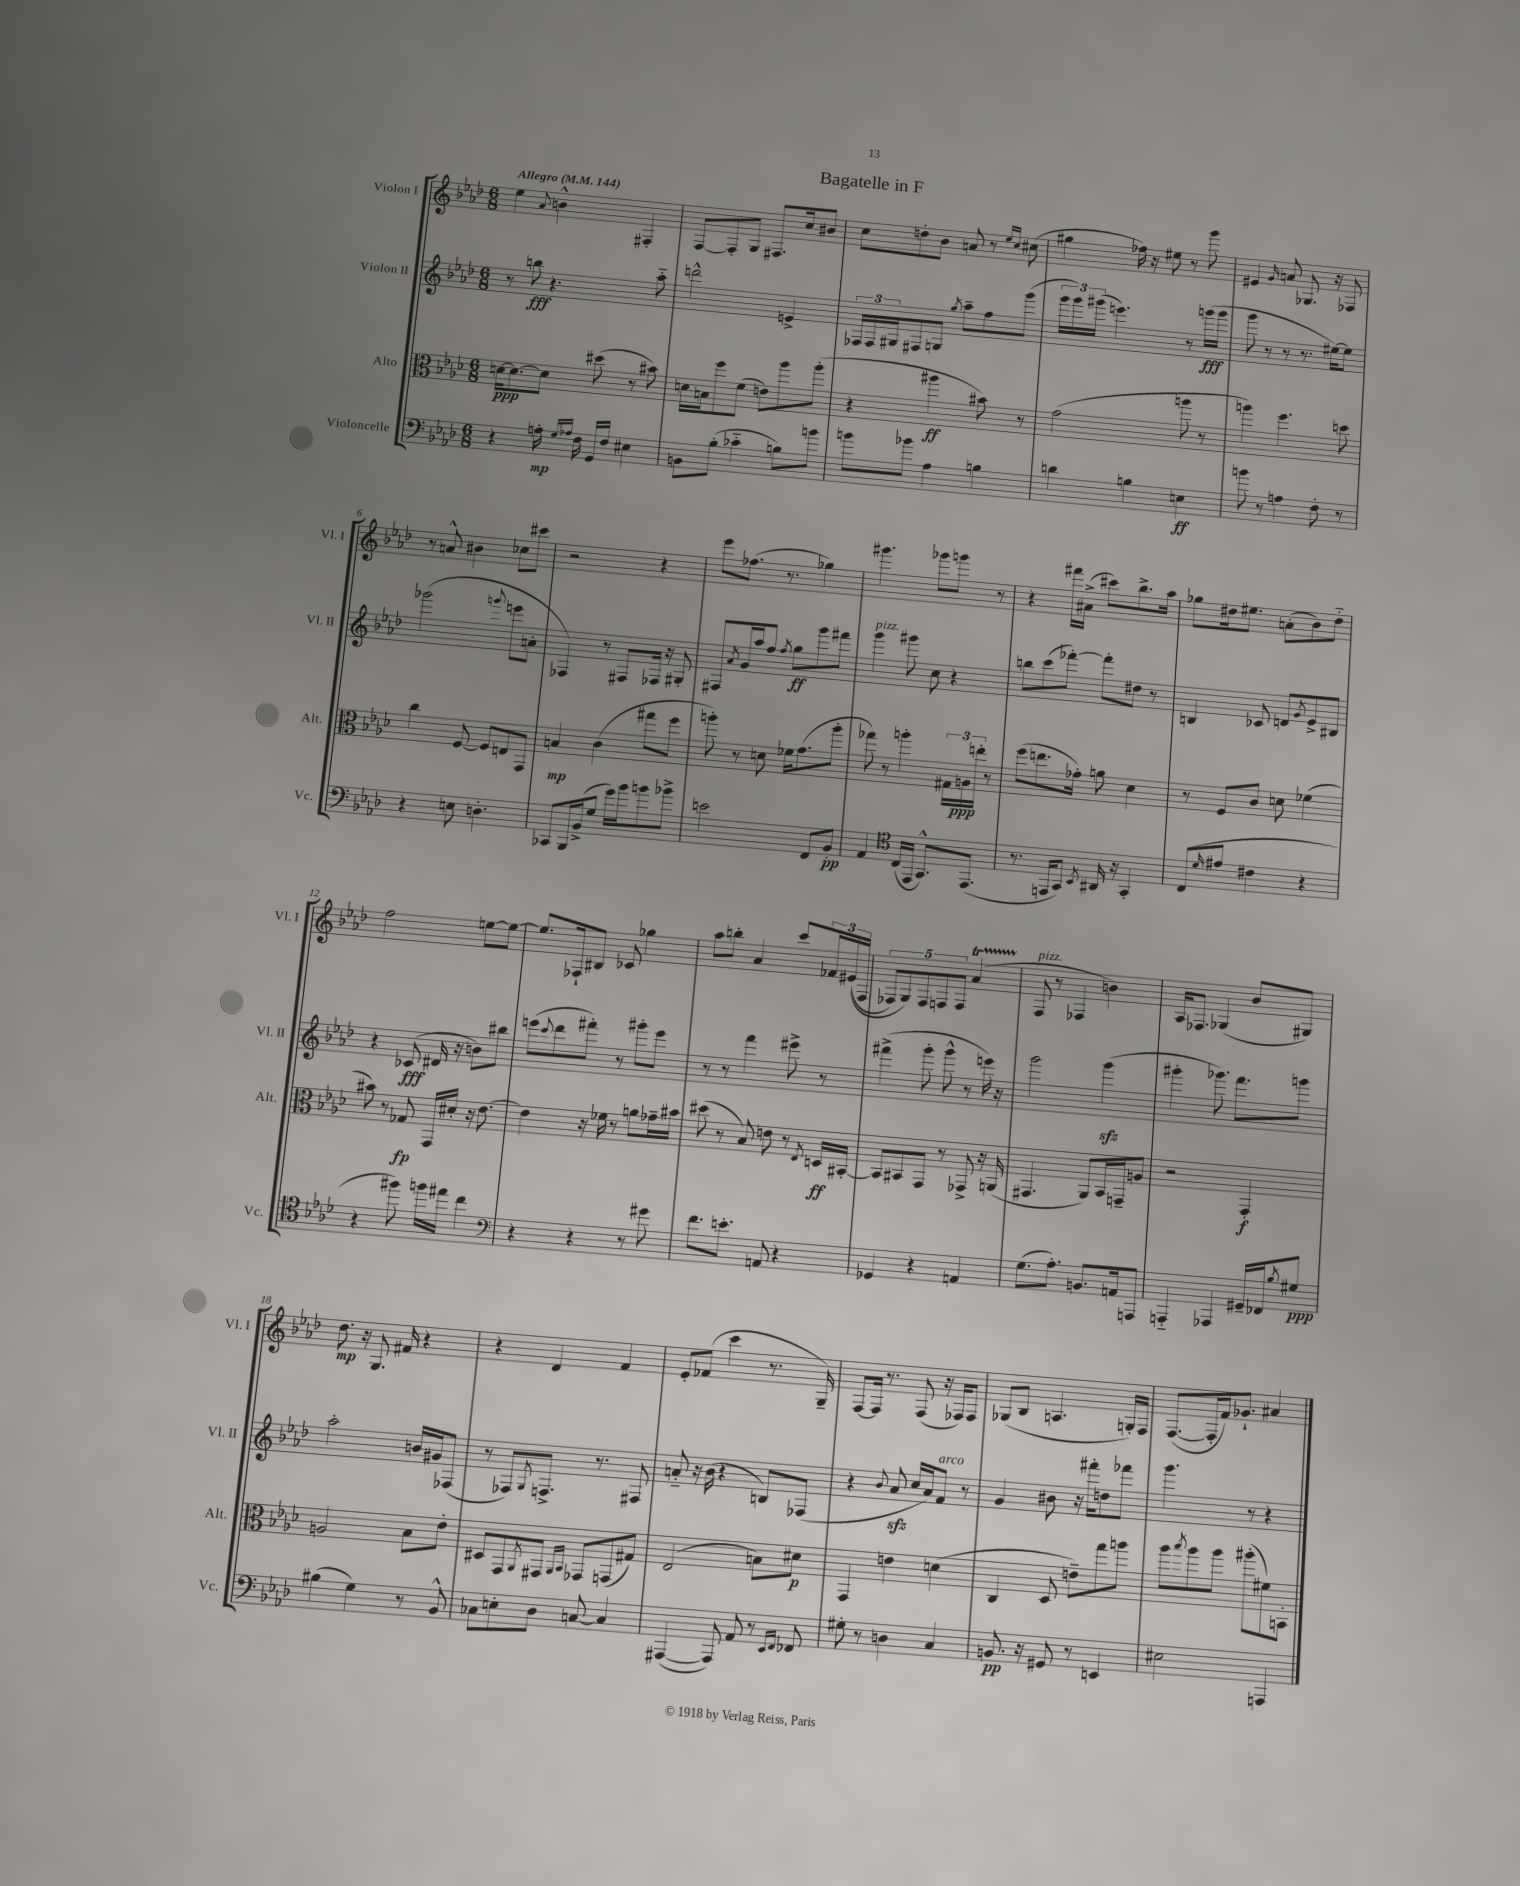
\header { title = "Bagatelle in F" }
<<
\new StaffGroup <<
\new Staff = "s0" \with { instrumentName = "Violon I" shortInstrumentName = "Vl. I" } {
    \clef treble \key aes \major \numericTimeSignature \time 6/8 \tempo "Allegro" 4 = 144
    ees''4 \appoggiatura { aes'8 } b'4-^ fis4-. |
    f8~ f8-. g8 fis8. c''16 bis'8 |
    c''8 d''8-. bes'8 a'8 r8 \grace { ees''16 c''16 } cis''8( |
    gis''4 fes''16) r16 eis''8 r8 g'''8 |
    eis'4 \grace { g'16 } a'8 ges8. r16 fes8 |
    r8 a'8-^ bis'4 ces''8 cis'''8 |
    r2 r4 |
    ees'''8 fes''8.( r8. ges''4) |
    gis'''4. ges'''8 g'''8 r8 |
    r4 fis'''16 ais'16->( cis'''8) bes''8.-> aes''16 |
    ges''8 dis''16 eis''8. a'8-.( bes'8) dis''8-_ |
    f''2 e''8~ e''8~ |
    e''8. fes16-! bis8 ces'8 ges''4 |
    aes''8 b''8-. aes'4 c'''8 \tuplet 3/2 { fes'16 eis'16(\( f16 } |
    \tuplet 5/4 { fes8) g8\) fes8 f8 f8 } aes'4\startTrillSpan( |
    f8\stopTrillSpan^\markup { \italic "pizz." } r8 fes4 b'4) |
    aes16 fes8. ges4( bes'8 gis8) |
    des''8.\mp r16 g8. fis'16 r4 |
    r4 des'4 f'4 |
    ees'8-. fes'8( c'''4 r8. g16--) |
    f8~ f16 r8. f8( r16 fes16) fes8 |
    ges8( bes8 a4. g16-.) f16 |
    f8.~( f16-. f'16) ges'8.-! ais'4 \bar "|." |
}
\new Staff = "s1" \with { instrumentName = "Violon II" shortInstrumentName = "Vl. II" } {
    \clef treble \key aes \major \numericTimeSignature \time 6/8
    r8 b''8\fff r4. aes''8-_ |
    d'''2-^ e'4-> |
    \tuplet 3/2 { fes16 fes16 gis16 } fis8 g8 \acciaccatura { g''8 } aes''8-- f''8 g'''8( |
    \tuplet 3/2 { g'''16 g'''16) gis'''16( } e'''4.) r8 g'''16\fff( g'''16 |
    g'''8 r8 r8 r8. eis''16~) eis''8 |
    ges'''2( \appoggiatura { g'''8 } e'''8 a'8-. |
    fes4) r8 fis8 fes16 r16 gis8-. |
    fis8 \acciaccatura { aes'8 } g'16 aes''16 f''8 \acciaccatura { f''8 } g''8\ff g'''8 fis'''8 |
    g'''4^\markup { \italic "pizz." } gis'''8 c''8 r4 |
    b''8 c'''8( fes'''8~-.) fes'''8-. dis''8 r8 |
    b4 ces'8 d'8 \acciaccatura { g'8 } ees'8-> bis8 |
    r4 ces'8\fff( dis'16 r16 b'8) bis''8 |
    e'''8( \appoggiatura { c'''8 } des'''8 fis'''8-.) r8 gis'''8-. e'''8 |
    r8 r8 f'''4 eis'''8-> r8 |
    fis'''4->( g'''8-. g'''8-^ r8 e'''16) r16 |
    g'''2 g'''4\sfz( |
    gis'''4-. ges'''8.) f'''8. g'''8 |
    aes''2-. b'16 gis'16 fes8( |
    r8 fes8) \acciaccatura { g8 } f8.-> r8. fis8 |
    a'8-_ r16 bes'16( r4 b8) fes8( |
    r4 \appoggiatura { bes'8 } aes'8\sfz c''16 aes'16) f'8^\markup { \italic "arco" } r8 |
    g'4 bis'8 r16 fis'''16-. d''8 fes'''8 |
    g'''4. r8 r4 \bar "|." |
}
\new Staff = "s2" \with { instrumentName = "Alto" shortInstrumentName = "Alt." } {
    \clef alto \key aes \major \numericTimeSignature \time 6/8
    d'16~\ppp d'8.~ d'8 dis''8( r8 bis'8) |
    d'16 b16 f''8 f'8( e'8) aes''8 aes''8-.( |
    r4 ais''4\ff bis'8) r8 |
    g'2( a''8 r8 |
    a''4) f''4. d''8 |
    c''4 f8~ f8 e8 g,8 |
    b4\mp c'4( gis''8 f''8 |
    a''8-.) r8 d'8 fes'16 g'8.( a''8-. |
    ges''8) r8 a''4-. \tuplet 3/2 { gis16 a16\ppp e''16-. } r8 |
    f''8( e''8. ges'16-.) a'8 des'4 |
    r8 f8 c'8 d'8 fes'4( |
    bis'8) r8 ges8\fp g,16 dis'16-. r16 ees'8.~ |
    ees'4 r16 fes'16 r8 a'8 ges'16-- bis'16 |
    dis''8( r8 bes8) e'8 r8 \acciaccatura { ees8 } d16\ff bis,16~-. |
    bis,8 bis,8 g,8 r8 ges,8-> r16 a,16( |
    gis,4. aes,8) bes,16 g,16-- a8 |
    r2 g,4-.\f |
    a2 bes8 ees'8-. |
    dis8 g,8 \acciaccatura { aes,8 } gis,8 \grace { aes,16 bes,16 } ges,8 g,8( gis8) |
    ees2( b8) dis'8\p |
    g,4 e'4 d'4( |
    c4 des8 e'8--) g''8 a''8 |
    aes''8 \acciaccatura { bes''8 } aes''8 aes''8 ais''8-.( fis'8) b,8-. \bar "|." |
}
\new Staff = "s3" \with { instrumentName = "Violoncelle" shortInstrumentName = "Vc." } {
    \clef bass \key aes \major \numericTimeSignature \time 6/8
    r4 a16-.\mp \grace { g16 aes16 } f16 g,16 f16 eis4 |
    b,8 bes8-.( ces'4-_ b8) b'8 |
    b'8 bes'8 aes4 b4 |
    d'4 b4 e4\ff |
    b'8 r8 a4 f8-. r8 |
    r4 e8 d4.-. |
    ces,8 bes,,16 bes,16->( g8 g'16) bes'16 b'8 bes'8-> |
    e'2 f,8 bes,8-.\pp |
    aes,4 \clef tenor c16( ees,16 g,8.-^) ees,8.( |
    r8. e,16 g,8) \acciaccatura { bes,8 } ais,16 r16 g,4-. |
    c8( \grace { des'16 } eis'8 cis'4 r4 |
    r4 fis''8) f''16 eis''16 c''4 |
    \clef bass r4 r4 r8 gis'8 |
    f'8. e'8.-. a,8 r4 |
    ges,4 r4 a,4 |
    g8.( aes8.-.) b,8. a,16 a,,8 |
    a,,4-_ aes,,4 gis,16-- fes,16 \acciaccatura { bes8 } gis8\ppp |
    bis4( g4) r8 bes,8-^ |
    ces8 e8-. des8 c8~ c4 |
    ais,,4~( ais,,8) aes,8 r8 \grace { ees,16 f,16 } fes,8 |
    gis8-. r8 d4 c4 |
    b,8.\pp r16 gis,8 r8 e,4 |
    eis2 a,,4 \bar "|." |
}
>>
>>
